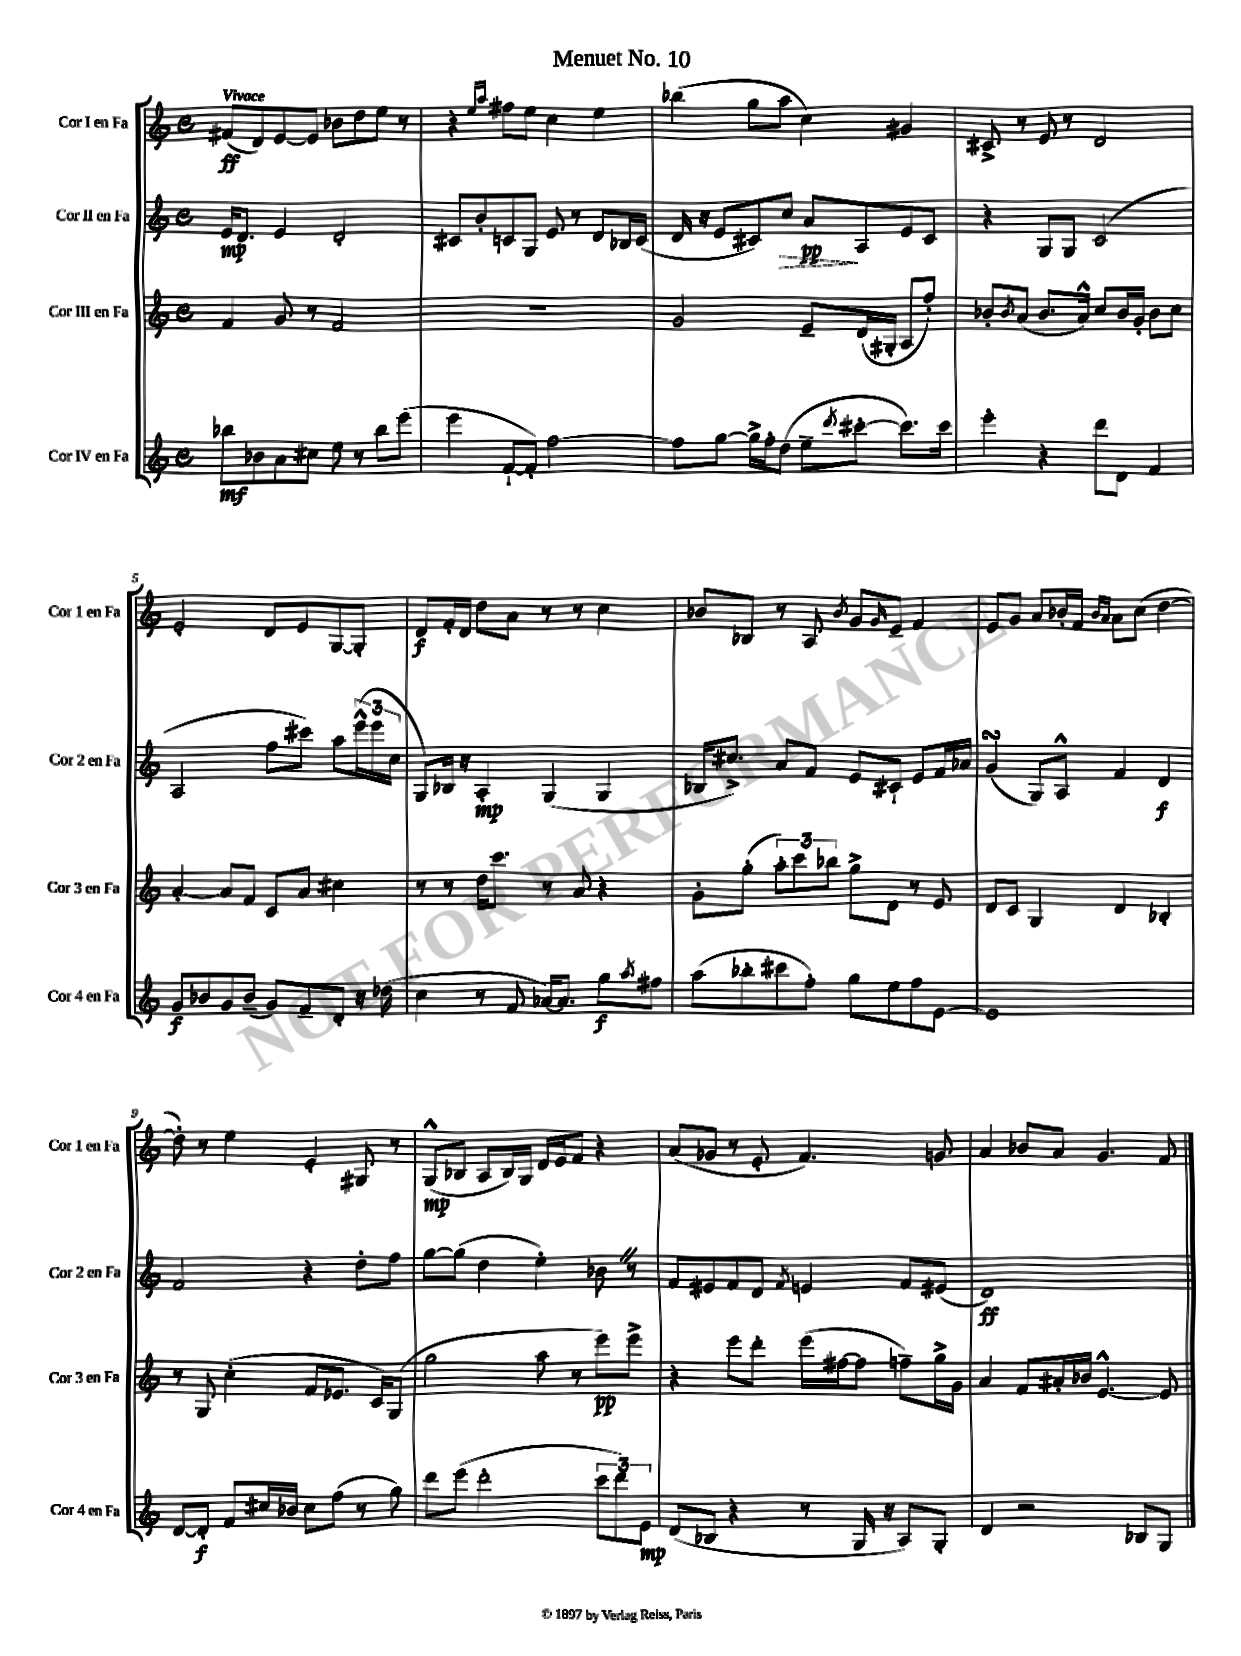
\header { title = "Menuet No. 10" }
<<
\new StaffGroup <<
\new Staff = "s0" \with { instrumentName = "Cor I en Fa" shortInstrumentName = "Cor 1 en Fa" } {
    \clef treble \key c \major \defaultTimeSignature \time 4/4 \tempo "Vivace"
    fis'8\ff( d'8) e'8~ e'8 bes'8 d''8 e''8 r8 |
    r4 \grace { e''16 a''16 } fis''8 e''8 c''4 e''4 |
    bes''4( g''8 a''8 c''4) gis'4 |
    cis'8-> r8 e'8 r8 d'2 |
    e'2-. d'8 e'8 g8~ g8-. |
    d'8\f f'16-. d'16 d''8 a'8 r8 r8 c''4 |
    bes'8 bes8 r8 a8 \acciaccatura { bes'8 } g'8 \grace { g'16 } e'8-- f'4 |
    e'8 g'8 a'8 bes'16-. f'16 \grace { bes'16 a'16 } a'8 c''8( d''4~ |
    d''8-.) r8 e''4 e'4-. gis8 r8 |
    g8-^\mp( bes8 a8 bes16) g16 d'16 e'16 f'8 r4 |
    a'8( ges'8 r8 e'8-. f'4.) g'8 |
    a'4 bes'8 a'8 g'4. f'8 \bar "|." |
}
\new Staff = "s1" \with { instrumentName = "Cor II en Fa" shortInstrumentName = "Cor 2 en Fa" } {
    \clef treble \key c \major \defaultTimeSignature \time 4/4
    e'16\mp d'8. e'4 d'2-. |
    cis'8 b'8-. c'8 g8 e'8 r8 d'8 bes16 c'16( |
    d'16 r16 e'8 cis'8) \once \override Hairpin.style = #'dashed-line c''8\> a'8\pp\! a8 e'8 cis'8 |
    r4 g8 g8 c'2( |
    a2 f''8 cis'''8) a''8 \tuplet 3/2 { e'''16-^( e'''16 c''16 } |
    g8) bes16 r16 a4-.\mp g4( g4 |
    bes16 cis''8.->) a'8 f'8 e'8 cis'8-! e'8 f'16 aes'16 |
    g'4\turn( g8) a8-^ f'4 d'4\f |
    f'2 r4 d''8-. f''8 |
    g''8~ g''8( d''4 e''4-.) bes'8 \once \override BreathingSign.text = \markup { \musicglyph "scripts.caesura.straight" } \breathe r8 |
    f'8 eis'8 f'8 d'8 \acciaccatura { f'8 } e'4 f'8 eis'8( |
    d'1\ff) \bar "|." |
}
\new Staff = "s2" \with { instrumentName = "Cor III en Fa" shortInstrumentName = "Cor 3 en Fa" } {
    \clef treble \key c \major \defaultTimeSignature \time 4/4
    f'4 g'8 r8 f'2 |
    R1 |
    g'2 e'8-- d'16( gis16-. a8 f''8-.) |
    bes'8-. \acciaccatura { bes'8 } a'8( bes'8. a'16-^) c''8 bes'16 g'16-. bes'8 c''8 |
    a'4~-. a'8 f'8 c'8 a'8 cis''4 |
    r8 r8 d''16 c'''8. r8 a'8 r4 |
    g'8-. g''8-.( \tuplet 3/2 { a''8-.) c'''8 bes''8 } g''8-> d'8 r8 e'8 |
    d'8 c'8 g4 d'4 bes4-. |
    r8 g8 c''4-.( f'8 ees'8. c'16) g8( |
    g''2 a''8 r8 e'''8\pp) e'''8-> |
    r4 e'''8 d'''8-. e'''16( fis''16~ fis''8 f''8--) g''16-> g'16 |
    a'4 f'8 ais'16-. bes'16 e'4.~-^ e'8 \bar "|." |
}
\new Staff = "s3" \with { instrumentName = "Cor IV en Fa" shortInstrumentName = "Cor 4 en Fa" } {
    \clef treble \key c \major \defaultTimeSignature \time 4/4
    bes''8\mf bes'8 a'8 cis''8 e''8 r8 bes''8 e'''8( |
    e'''4 f'8~-! f'8-.) f''2~ |
    f''8 g''8~ g''16-> f''16-. d''8( e''8-- \acciaccatura { d'''8 } cis'''8~-. cis'''8.) cis'''16 |
    e'''4-. r4 d'''8 d'8 f'4 |
    g'8\f bes'8 g'8 bes'8--( g'8) f'8-- d'8-. r16 des''16( |
    c''4 r8 f'8 aes'16~) aes'8. g''8\f \acciaccatura { a''8 } fis''8 |
    a''8( bes''8-. cis'''8 f''8-.) g''8 e''8 f''8 e'8~ |
    e'1 |
    d'8~ d'8-.\f f'8 cis''16 bes'16 cis''8 f''8( r8 g''8) |
    d'''8 e'''8( d'''2-. \tuplet 3/2 { c'''8 d'''8) e'8\mp } |
    d'8( bes8 r4 r8 g16 r16 a8) g8-. |
    d'4 r2 bes8 g8 \bar "|." |
}
>>
>>
